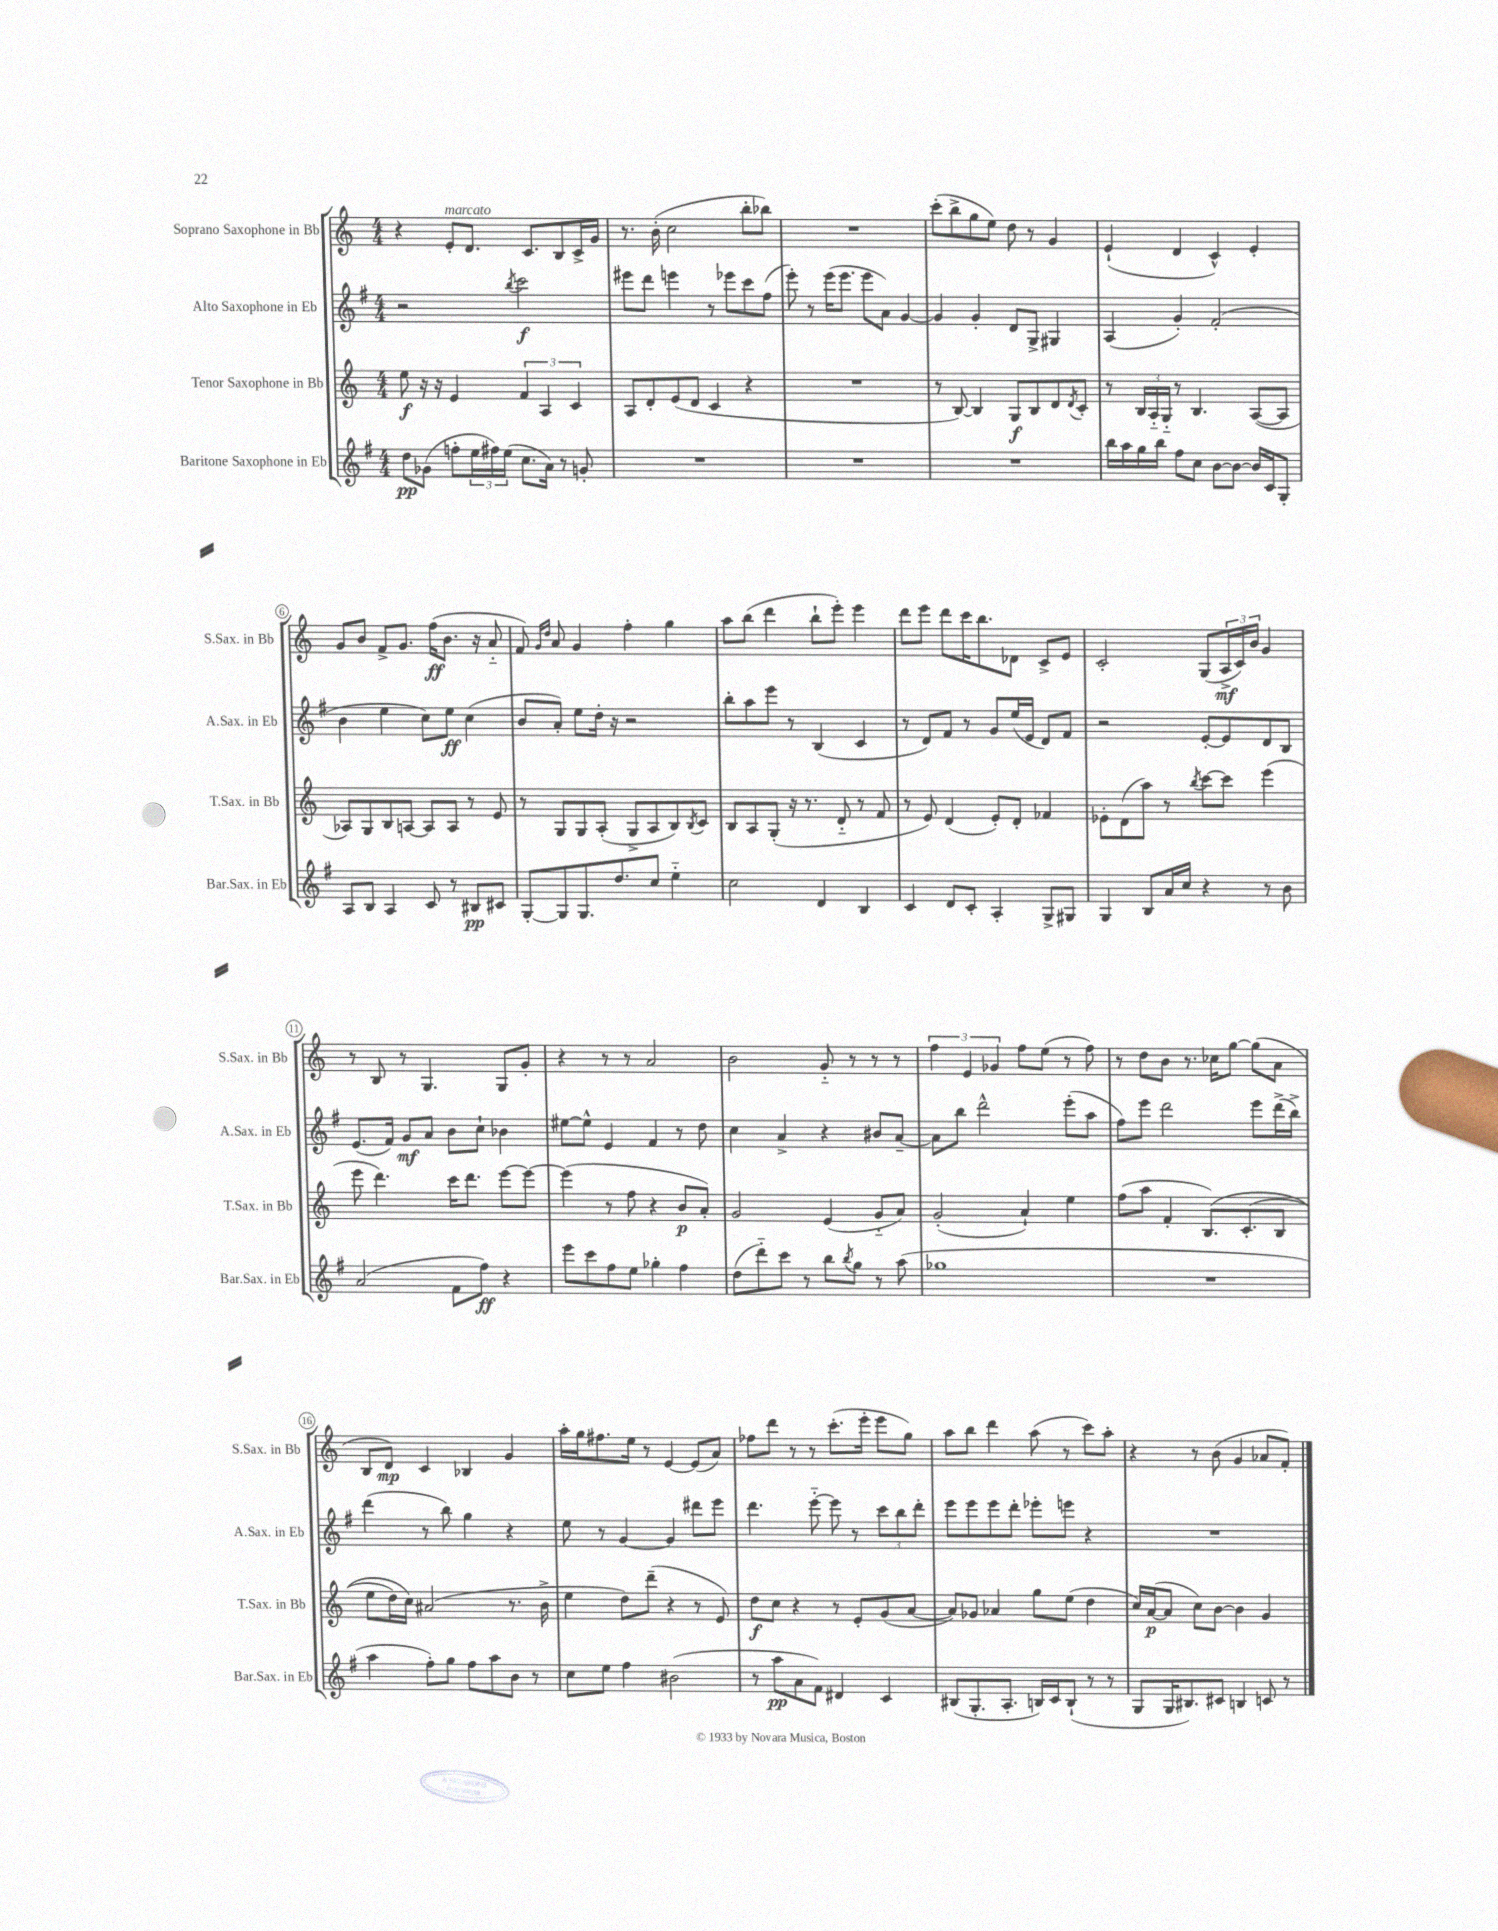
<<
\new StaffGroup <<
\new Staff = "s0" \with { instrumentName = "Soprano Saxophone in Bb" shortInstrumentName = "S.Sax. in Bb" } {
    \clef treble \key c \major \numericTimeSignature \time 4/4
    r4 e'8-.^\markup { \italic "marcato" } d'8. c'8. b8 c'16-> g'16 |
    r8. b'16-.( c''2 b''8-. bes''8) |
    R1 |
    c'''8-.( b''8-> g''8 e''8) d''8 r8 g'4 |
    e'4-!( d'4 c'4-^) e'4-. |
    g'8 b'8 f'8-> g'8. f''16\ff( b'8. r16 a'8-_ |
    f'8) \grace { g'16 d''16 } a'8 g'4 f''4-. g''4 |
    a''8 b''8( d'''4 b''8-! e'''8-.) e'''4 |
    d'''8 e'''8 d'''8 c'''16 b''8. des'8 c'8-> e'8 |
    c'2-. g8( \tuplet 3/2 { a16->\mf c'16) b'16 } g'4 |
    r8 b8 r8 g4. g8 g'8-. |
    r4 r8 r8 a'2 |
    b'2 g'8-_ r8 r8 r8 |
    \tuplet 3/2 { f''4 e'4 ges'4 } f''8 e''8( r8 f''8) |
    r8 d''8 b'8 r8. ces''16 g''8~ g''8( a'8 |
    b8 d'8\mp) c'4 bes4 g'4 |
    a''16-. g''16 fis''8. e''16 r8 e'4~ e'8( a'8) |
    fes''8 d'''8 r8 r8 c'''8.-.( e'''16-. e'''8 g''8) |
    a''8 b''8 d'''4 a''8( r8 c'''8) a''8-. |
    r4 r8 b'8( g'4 aes'8 f'8-.) \bar "|." |
}
\new Staff = "s1" \with { instrumentName = "Alto Saxophone in Eb" shortInstrumentName = "A.Sax. in Eb" } {
    \clef treble \key g \major \numericTimeSignature \time 4/4
    r2 \acciaccatura { b''8 } c'''2\f |
    eis'''8 d'''8 e'''4 r8 ees'''8 c'''8 fis''8( |
    e'''8-.) r8 e'''16( e'''8. e'''8 a'8) g'4~ |
    g'4 g'4-. d'8 g8-> gis4 |
    a4( g'4-.) fis'2-.( |
    b'4 e''4 c''8) e''8\ff c''4( |
    b'8 a'8-.) e''8 d''16-. r16 r2 |
    b''8-. a''8 e'''8 r8 b4( c'4 |
    r8 d'8) fis'8 r8 g'8 e''16( e'16 d'8) fis'8 |
    r2 e'8~-. e'8 d'8 b8 |
    e'8.( fis'16) g'8\mf a'8 b'8 c''8-! bes'4 |
    eis''8~ eis''8-^ e'4 fis'4 r8 d''8 |
    c''4 a'4-> r4 bis'8 a'8~-- |
    a'8 b''8 d'''2-^ e'''8-.( a''8 |
    fis''8) e'''8 d'''2 e'''8 d'''16->( b''16->) |
    d'''4( r8 b''8) g''4 r4 |
    e''8 r8 g'4~ g'4 dis'''8 e'''8 |
    d'''4. e'''8~-_ e'''8 r8 \tuplet 3/2 { c'''8 b''8 d'''8-. } |
    e'''8 e'''8 e'''8 d'''8-. ees'''8-. e'''8 r4 |
    R1 \bar "|." |
}
\new Staff = "s2" \with { instrumentName = "Tenor Saxophone in Bb" shortInstrumentName = "T.Sax. in Bb" } {
    \clef treble \key c \major \numericTimeSignature \time 4/4
    e''8\f r16 r16 e'4 \tuplet 3/2 { f'4 a4 c'4 } |
    a8 d'8-. e'8( d'8 c'4 r4 |
    R1 |
    r8 b8~) b4 g8\f b8 d'8 \acciaccatura { d'8 } c'8-. |
    r8 \tuplet 3/2 { b16 a16-_ g16-_ } r8 b4. a8~( a8 |
    aes8) g8 b8 a8~ a8 a8 r8 e'8 |
    r8 g8 g8 a8-.( g8-> a8 b8) \acciaccatura { b8 } c'8 |
    b8 a8 g8-.( r16 r8. d'8-_ r8 f'8 |
    r8 e'8) d'4( e'8-.) d'8-. fes'4 |
    ees'8-. d'8( a''8) r8 \acciaccatura { b''8 } c'''8~ c'''8 e'''4( |
    e'''8 d'''4.) c'''16 d'''8. e'''8~ e'''8~ |
    e'''4( r8 f''8 r4 b'8\p a'8-.) |
    g'2 e'4( g'8-_ a'8) |
    g'2-.( a'4-!) e''4 |
    f''8( a''8 f'4-. b8.)\( c'8.-.( b8 |
    e''8 d''16) c''16\) ais'2( r8. b'16-> |
    e''4 d''8) d'''8--( r4 r8 e'8) |
    d''8\f c''8 r4 r8 e'8-. g'8( a'8~ |
    a'8) ges'8 aes'4 g''8 e''8( d''4 |
    c''16) a'16~\p( a'8 c''8) b'8~ b'4 g'4 \bar "|." |
}
\new Staff = "s3" \with { instrumentName = "Baritone Saxophone in Eb" shortInstrumentName = "Bar.Sax. in Eb" } {
    \clef treble \key g \major \numericTimeSignature \time 4/4
    d''8\pp ges'8( f''8-. \tuplet 3/2 { e''16 fis''16) e''16( } c''8. a'16) r8 g'8-. |
    R1 |
    R1 |
    R1 |
    b''16 a''16 g''16 b''16 fis''8 c''8 b'8~ b'8~ b'16 c'16 g8-. |
    a8 b8 a4 c'8 r8 bis8\pp cis'8 |
    g8~-. g8 g8. d''8. c''8 e''4-_ |
    c''2 d'4 b4 |
    c'4 d'8 c'8-. a4-. g8-> gis8 |
    g4 b8 a'16 c''16 r4 r8 b'8 |
    a'2( fis'8 fis''8\ff) r4 |
    e'''8 c'''8 fis''8 e''8 ges''4-. fis''4 |
    d''8( d'''8-_) c'''8 r8 b''8 \acciaccatura { b''8 } g''8 r8 a''8( |
    ges''1 |
    R1 |
    a''4 fis''8-.) g''8 fis''8 a''8 b'8 r8 |
    c''8 e''8 fis''4 bis'2( |
    r8 a''8\pp a'8 fis'8) dis'4 c'4 |
    bis8( g8.-. a8.-. b16) c'16 b8-!( r8 r8 |
    g8 g16 bis8.) cis'8 b4 c'8 r8 \bar "|." |
}
>>
>>
\layout { \context { \Score \override BarNumber.stencil = #(make-stencil-circler 0.1 0.3 ly:text-interface::print) } }
